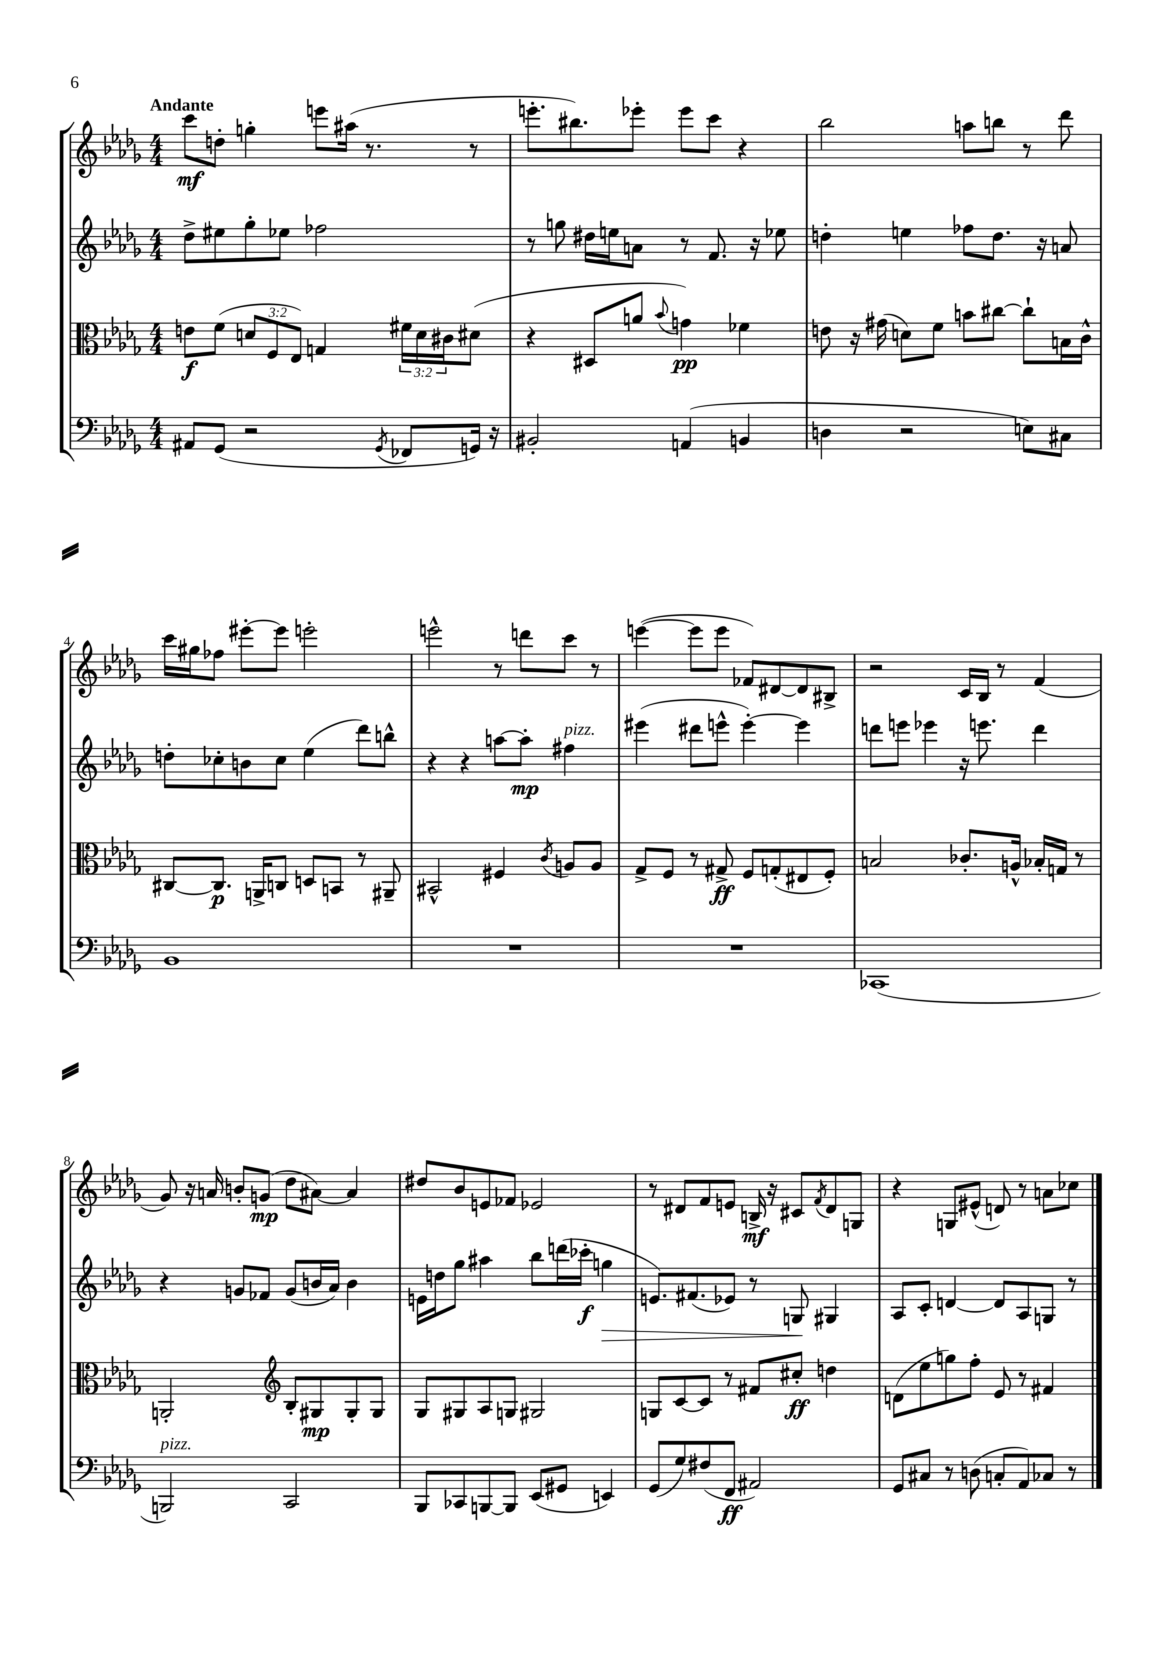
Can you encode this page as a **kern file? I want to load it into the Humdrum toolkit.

**kern	**kern	**kern	**kern
*staff4	*staff3	*staff2	*staff1
*clefF4	*clefC3	*clefG2	*clefG2
*k[b-e-a-d-g-]	*k[b-e-a-d-g-]	*k[b-e-a-d-g-]	*k[b-e-a-d-g-]
*M4/4	*M4/4	*M4/4	*M4/4
8AA#	8e	8dd-^	8ccc
(8GG-	(8f	8ee#	8dd'
2r	12d	8gg-'	4gg'
.	12F	.	.
.	.	8ee-	.
.	12E-)	.	.
.	4G	2ff-	8eee
.	.	.	(16aa#
.	.	.	8.r
8qGG-	.	.	.
8FF-	24f#	.	.
.	24d	.	.
.	24c#	.	.
16GG)	(8d#	.	8r
16r	.	.	.
=	=	=	=
2BB#'	4r	8r	8.eee'
.	.	8gg	.
.	.	.	8.bb#)
.	8D#	16dd#	.
.	.	16ee	.
.	8a	8a	8eee-'
.	8qqb-	.	.
(4AA	4g)	8r	8eee-
.	.	8.f	8ccc
4BB	4f-	.	4r
.	.	16r	.
.	.	8ee-	.
=	=	=	=
4D	8e	4dd'	2bb-
.	16r	.	.
.	(16g#	.	.
2r	8d)	4ee	.
.	8f	.	.
.	8b	8ff-	8aa
.	[8cc#	8.dd	8bb
8E)	8cc#`]	.	8r
.	.	16r	.
8C#	16B	8a	8ddd-
.	16c^^	.	.
=	=	=	=
1BB-	[8C#	8dd'	16ccc
.	.	.	16gg#
.	8.C#]	8cc-'	8ff-
.	.	8b	[8eee#'
.	16AA^	.	.
.	8C	8cc-	8eee#]
.	8D	(4ee-	2eee'
.	8BB	.	.
.	8r	8ddd-)	.
.	8AA#~	8bb^^	.
=	=	=	=
1r	2BB#^^	4r	2eee^^
.	.	4r	.
.	4F#	[8aa	8r
.	.	8aa']	8ddd
.	8qc	.	.
.	8A	4ff#	8ccc
.	8A	.	8r
=	=	=	=
1r	8G-^	(4eee#	([4eee
.	8F	.	.
.	8r	8ddd#	8eee]
.	8G#^	8eee^^	8eee
.	8F	[4eee')	8f-)
.	(8G'	.	[8d#
.	8E#	4eee]	8d#]
.	8F')	.	8B#^
=	=	=	=
(1CC-	2B	8ddd	2r
.	.	8eee	.
.	.	4eee-	.
.	8.c-'	16r	16c
.	.	8.eee	16B-
.	.	.	8r
.	16A^^	.	.
.	16B-'	4ddd	(4f
.	16G	.	.
.	8r	.	.
=	=	=	=
2BBB)	2AA'	4r	8g-)
.	.	.	16r
.	.	.	16a
.	.	8g	8b'
.	.	8f-	(8g
*	*clefG2	*	*
2CC	8B-'	(8g	8dd-
.	8G#	16b	[8a#)
.	.	16a-)	.
.	8G#'	4b	4a#]
.	8G#	.	.
=	=	=	=
8BBB-	8G-	16e	8dd#
.	.	16dd	.
8CC-	8G#	8gg-	8b-
[8BBB	8A-	4aa#	8e
8BBB]	8G	.	8f-
(8EE-	2G#	8bb-	2e-
8GG#	.	(16ddd	.
.	.	16ccc-'	.
4EE)	.	4gg	.
=	=	=	=
(8GG-	8G	8.e)	8r
8G-)	[8c	.	8d#
.	.	(8.f#	.
(8F#	8c]	.	8f
8FF	8r	8e-)	8e
2AA#)	8f#	8r	16B^
.	.	.	16r
.	8cc#'	8G	8c#
.	.	.	8qf
.	4dd	4G#	8d#
.	.	.	8G
=	=	=	=
8GG-	(8d	8A-	4r
8C#	8ee-	8c'	.
8r	8gg)	[4d	8G
(8D	8ff'	.	(8e#^^
8C'	8e-	8d]	8d)
8AA-)	8r	8A-	8r
8C-	4f#	8G	8a
8r	.	8r	8cc-
==	==	==	==
*-	*-	*-	*-
